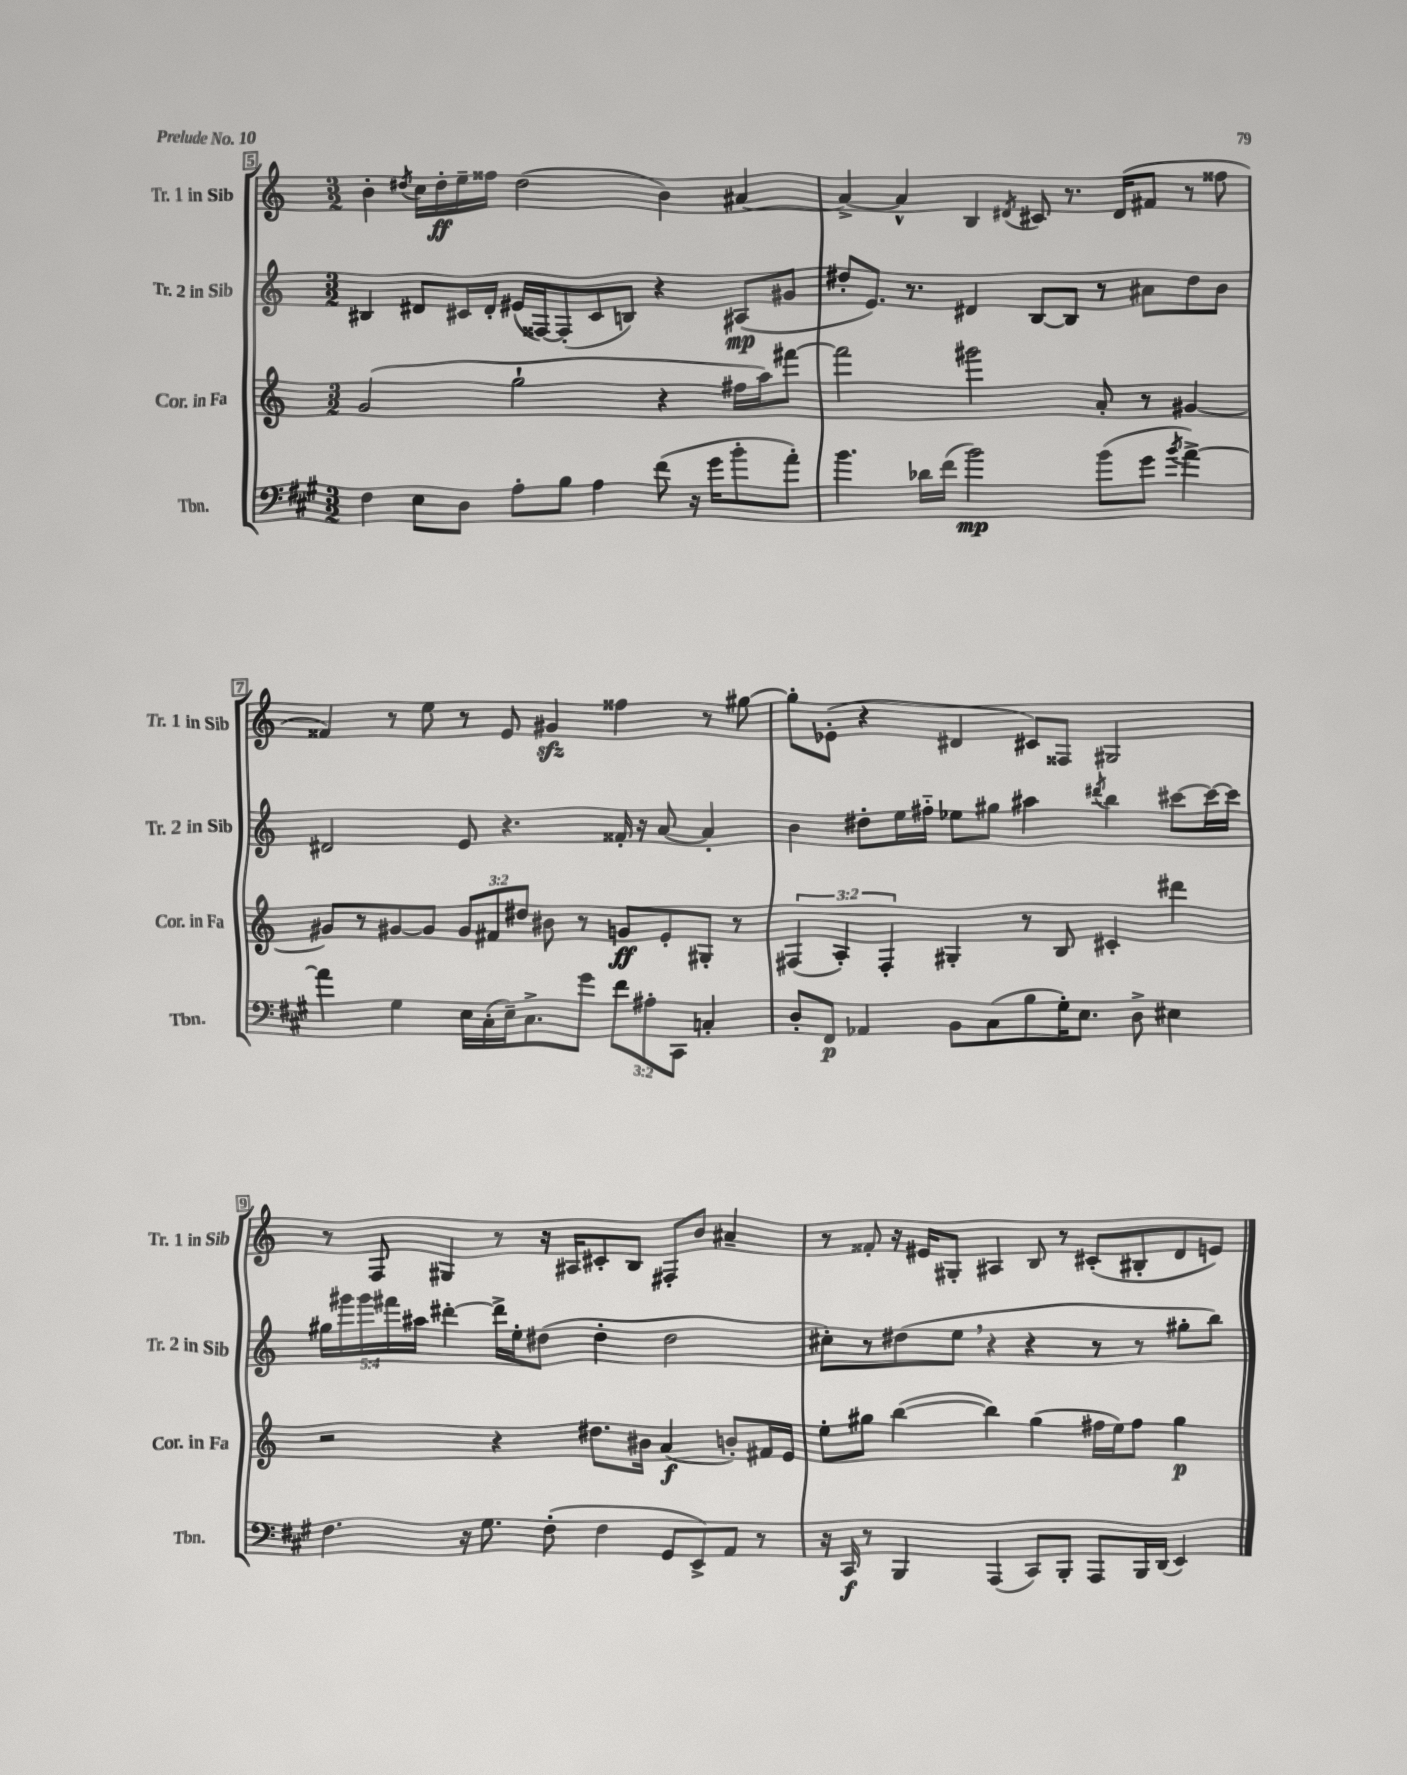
<<
\new StaffGroup <<
\new Staff = "s0" \with { instrumentName = "Tr. 1 in Sib" shortInstrumentName = "Tr. 1 in Sib" } {
    \clef treble \key c \major \numericTimeSignature \time 3/2
    \autoBeamOff b'4-. \acciaccatura { dis''8 } c''16[ dis''16-.\ff e''16-- fisis''16] dis''2( b'4) ais'4~ |
    ais'4~-> ais'4-^ b4 \acciaccatura { dis'8 } cis'8 r8. dis'16[( fis'8] r8 fisis''8 |
    fisis'4) r8 e''8 r8 e'8 gis'4\sfz fisis''4 r8 gis''8~ |
    gis''8[-. ees'8]-.( r4 dis'4 cis'8[) fisis8] gis2 |
    r8 f8 gis4 r8 r16 ais16[ cis'8-. b8] fis8[-. b'8] ais'4-- |
    r8 fisis'8-. r16 eis'16[ gis8]-. ais4 b8 r8 cis'8[-.( bis8-. d'8 e'8]) \bar "|." |
}
\new Staff = "s1" \with { instrumentName = "Tr. 2 in Sib" shortInstrumentName = "Tr. 2 in Sib" } {
    \clef treble \key c \major \numericTimeSignature \time 3/2 \override Staff.TupletNumber.text = #tuplet-number::calc-fraction-text
    \autoBeamOff bis4 dis'8[ cis'16 dis'16]-. eis'16[( fisis16~) fisis8-.( cis'8 b8]) r4 ais8[\mp( gis'8] |
    dis''8[-. e'8.]) r8. dis'4 b8[~ b8] r8 ais'8[ dis''8 b'8] |
    dis'2 e'8 r4. fisis'16-. r16 a'8~ a'4-. |
    b'4 dis''8[-. e''16 fis''16]-_ ees''8[ gis''8] ais''4 \acciaccatura { dis'''8 } b''4 cis'''8[~ cis'''16~ cis'''16] |
    \tuplet 5/4 { gis''16[ gis'''16 gis'''16 fis'''16 ais''16] } dis'''4~-. dis'''16[-> e''16-. dis''8]( dis''4-. dis''2 |
    cis''8[-.) r8 dis''8( e''8] \breathe r4 r4 r8 r8 gis''8[-. b''8]) \bar "|." |
}
\new Staff = "s2" \with { instrumentName = "Cor. in Fa" shortInstrumentName = "Cor. in Fa" } {
    \clef treble \key c \major \numericTimeSignature \time 3/2 \override Staff.TupletNumber.text = #tuplet-number::calc-fraction-text
    \autoBeamOff g'2( g''2-! r4 fis''16[ a''16) fis'''8]~ |
    fis'''2 gis'''2 a'8-. r8 gis'4~ |
    gis'8[ r8 gis'8~ gis'8] \tuplet 3/2 { gis'8[ fis'8 dis''8] } bis'8 r8 g'8[\ff e'8-. gis8]-. r8 |
    \tuplet 3/2 { fis4( a4-.) fis4-. } gis4-. r8 b8 cis'4-. dis'''4 |
    r2 r4 dis''8.[ bis'16] a'4\f( b'8[-.) fis'16 e'16] |
    e''8[-. gis''8] b''4~( b''4) gis''4( fis''16[ e''16) fis''8] gis''4\p \bar "|." |
}
\new Staff = "s3" \with { instrumentName = "Tbn." shortInstrumentName = "Tbn." } {
    \clef bass \key a \major \numericTimeSignature \time 3/2 \override Staff.TupletNumber.text = #tuplet-number::calc-fraction-text
    \autoBeamOff fis4 e8[ d8] a8[-. b8] a4 fis'8( r16 gis'16[ b'8-. a'8]-.) |
    b'4. des'16[ fis'16]( b'2\mp) b'8[( gis'8] \acciaccatura { b'8 } a'4~->) |
    a'4 gis4 e16[ cis16-.( e16--) cis8.-> gis'8] \tuplet 3/2 { fis'8[ ais8-. cis,8] } c4-. |
    d8[-. fis,8]\p aes,4 b,8[ cis8( b8 gis16-.) e8.] d8-> eis4 |
    fis4. r16 gis8. fis8-.( fis4 gis,8[ e,8->) a,8] r8 |
    r16 cis,16\f r8 b,,4 a,,4( cis,8[) b,,8]-. a,,8[ b,,16 d,16]( e,4) \bar "|." |
}
>>
>>
\layout { \context { \Score currentBarNumber = #5 \override BarNumber.stencil = #(make-stencil-boxer 0.1 0.3 ly:text-interface::print) } }
